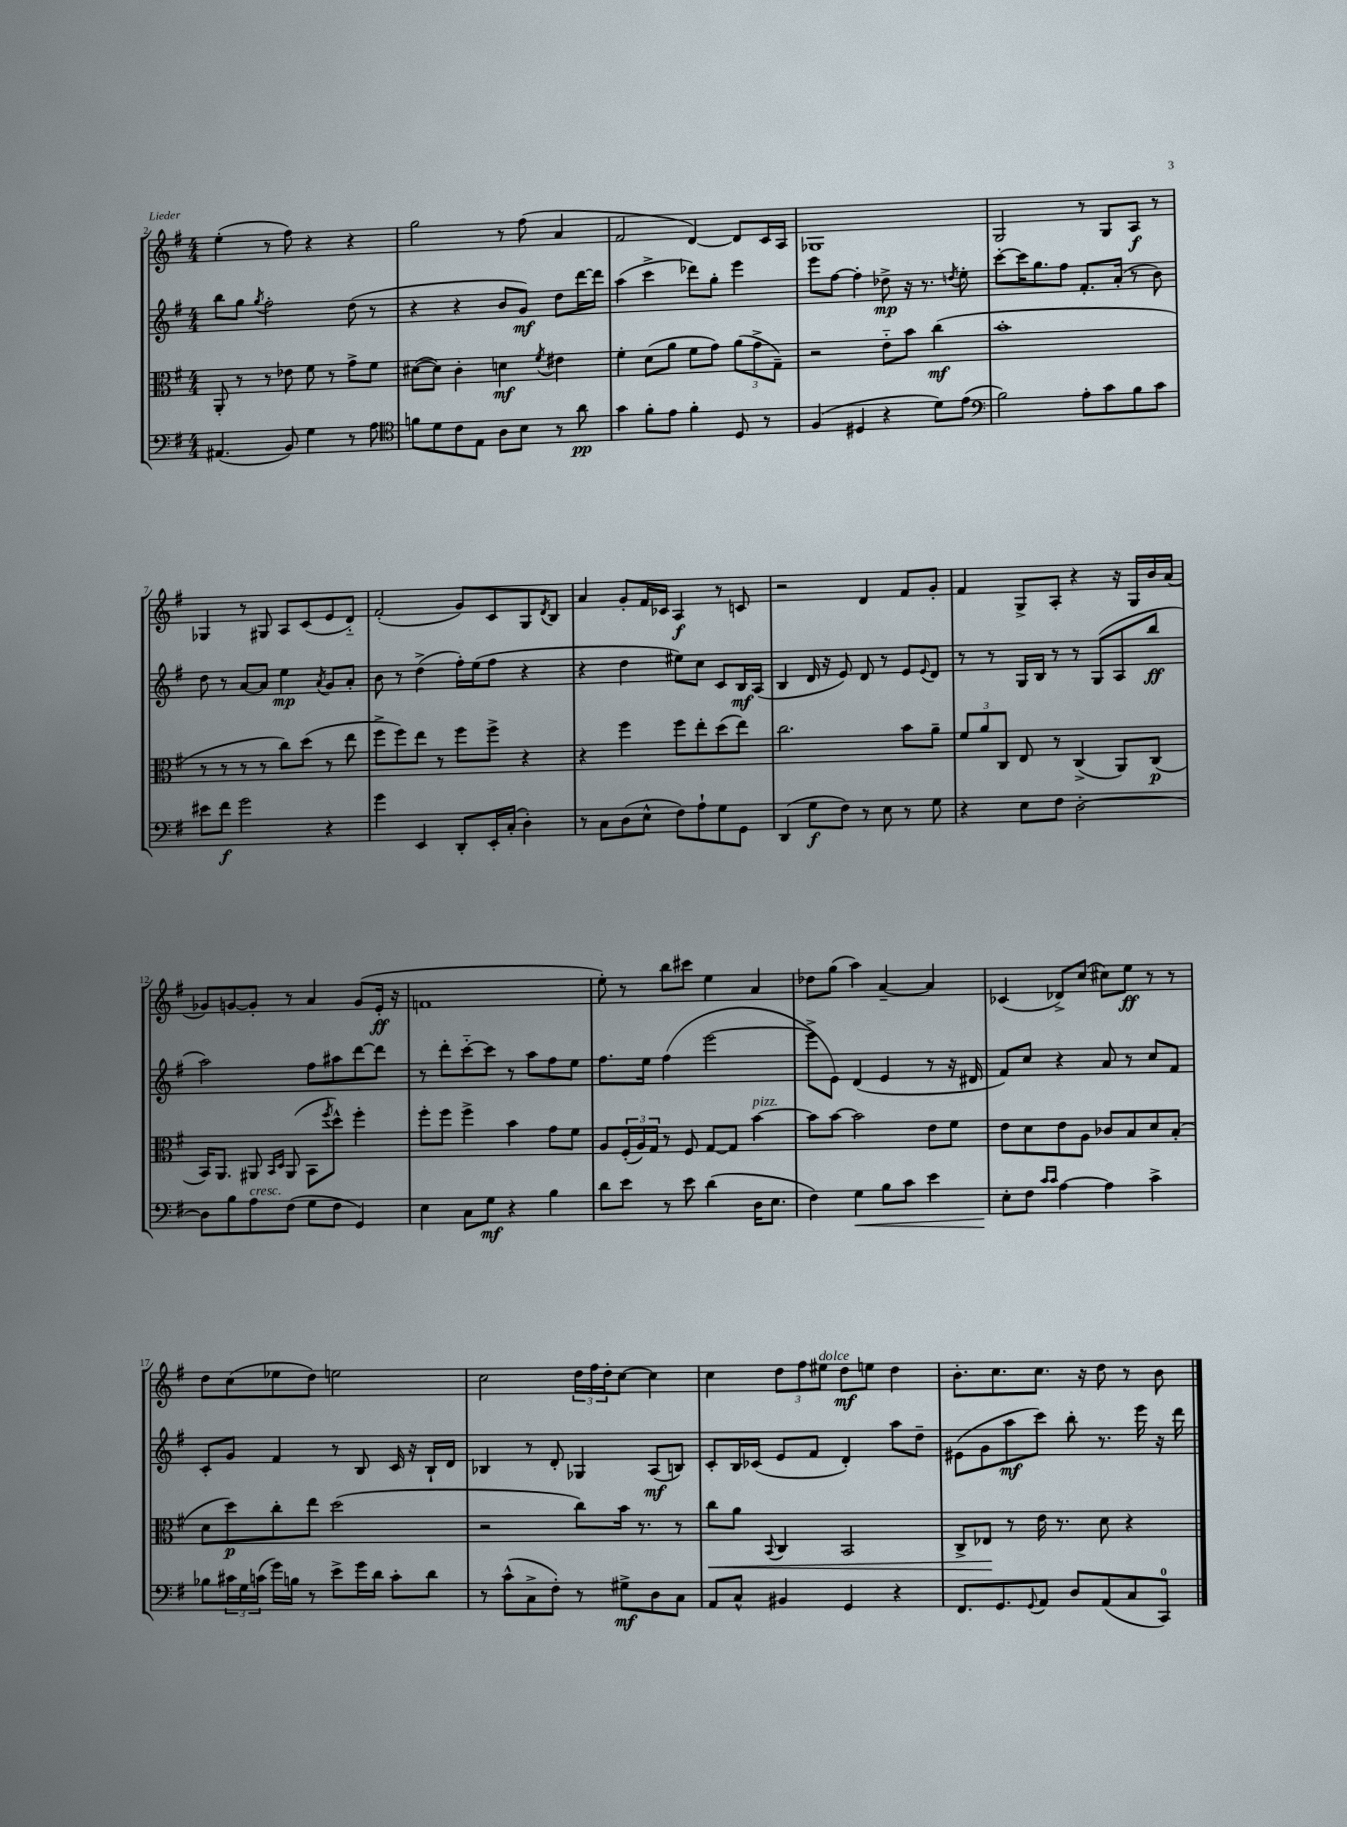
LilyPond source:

<<
\new StaffGroup <<
\new Staff = "s0" {
    \clef treble \key g \major \numericTimeSignature \time 4/4
    e''4-.( r8 fis''8) r4 r4 |
    g''2 r8 fis''8( a'4 |
    fis'2 d'4~) d'8 c'16 a16 |
    ges1 |
    g2 r8 g8 a8\f r8 |
    ges4 r8 gis8 a8 c'8( e'8 d'8-_) |
    fis'2-.( g'8) c'8 g8 \acciaccatura { d'8 } b8 |
    a'4 g'8-. fis'16 ces'16 a4\f r8 c'8 |
    r2 d'4 fis'8 g'8-. |
    fis'4 g8-> a8-. r4 r16 g16 b'16 a'16( |
    ges'8) g'8~ g'8-. r8 a'4 g'8( e'16-.\ff r16 |
    f'1 |
    e''8-.) r8 b''8 cis'''8 e''4 a'4 |
    des''8 g''8( a''4) a'4~-- a'4 |
    ces'4( des'8->) c''8( cis''8) e''8\ff r8 r8 |
    d''8 c''8( ees''8 d''8) e''2 |
    c''2 \tuplet 3/2 { d''16 fis''16 d''16-. } c''8~ c''4 |
    c''4 \tuplet 3/2 { d''8 fis''8 eis''8^\markup { \italic "dolce" } } d''8\mf e''8 d''4 |
    b'8.-. c''8. c''8. r16 d''8 r8 b'8 \bar "|." |
}
\new Staff = "s1" {
    \clef treble \key g \major \numericTimeSignature \time 4/4
    b''8 g''8 \acciaccatura { g''8 } fis''2-. d''8( r8 |
    r4 r4 b'8 g'8\mf) d''8 d'''16~ d'''16 |
    a''4( c'''4-> des'''8) g''8-. e'''4 |
    e'''8 fis''8~ fis''4-. des''8->\mp r16 r8. \acciaccatura { d''8 } e''8-. |
    c'''8~-. c'''16 g''8. fis''8 fis'8.-. a'16-.( r8 b'8) |
    d''8 r8 a'8~ a'8 e''4\mp \acciaccatura { a'8 } g'8 a'8-. |
    b'8 r8 d''4->( fis''16-.) e''16( fis''8 r4 |
    r4 d''4 eis''8) c''8 c'8 b16\mf a16( |
    b4 d'16 r16 e'8) d'8 r8 e'8 \appoggiatura { e'8 } d'8 |
    r8 r8 g16 b16 r8 r8 g8( a8 b''8\ff |
    a''2) fis''8 ais''8 d'''8~ d'''8 |
    r8 d'''8-. c'''8~-_ c'''8 r8 a''8 fis''8 e''8 |
    fis''8. e''16 fis''4( e'''2~ |
    e'''8-> e'8) d'4( e'4 r8 r16 dis'16 |
    fis'8) c''8 r4 a'8 r8 c''8 fis'8 |
    c'8-. g'8 fis'4 r8 b8 c'16 r16 b16-! d'16 |
    bes4 r8 d'8-. ges4 a8\mf( b8) |
    c'8-. b16 ces'16( e'8 fis'8 d'4-.) a''8 d''8-- |
    eis'8( g'8 a''8\mf c'''8) b''8-. r8. e'''16 r16 d'''16 \bar "|." |
}
\new Staff = "s2" {
    \clef alto \key g \major \numericTimeSignature \time 4/4
    a,8-. r8 r8 ees'8 fis'8 r8 g'8-> fis'8 |
    dis'8~( dis'8) c'4-. d'4\mf \acciaccatura { fis'8 } eis'4 |
    fis'4-. d'8( a'8 fis'8 g'8) \tuplet 3/2 { a'8( g'8-> g8--) } |
    r2 e'8-_ b'8 c''4\mf( |
    b'1-. |
    r8 r8 r8 r8 c''8) d''8( r8 e''8 |
    fis''8-> fis''8) e''8 r8 fis''8 fis''8-> r4 |
    r4 fis''4 fis''8 e''8-. d''8( e''8) |
    c''2. b'8 a'8-- |
    \tuplet 3/2 { fis'8 a'8 c8 } e8 r8 c4->( a,8) c8\p( |
    b,16) a,8. ais,8 \grace { b,16 d16 } ais,8( b,8 \acciaccatura { fis''8 } d''8-^) fis''4-. |
    fis''8-. fis''8 fis''4-> b'4 g'8 fis'8 |
    a8 \tuplet 3/2 { fis16-.( a16) g16 } r8 fis8 g8~ g8 b'4~^\markup { \italic "pizz." } |
    b'8 b'8~ b'2 e'8 fis'8 |
    e'8 d'8 e'8 a8 ces'8 b8 d'8 b8-.( |
    d'8 d''8\p) c''8-. e''8 d''2( |
    r2 c''8) b'16 r8. r8 |
    c''8\< a'8 \appoggiatura { b,8 } c4 b,2 |
    c8-> ees8\! r8 e'16 r8. d'8 r4 \bar "|." |
}
\new Staff = "s3" {
    \clef bass \key g \major \numericTimeSignature \time 4/4
    ais,4.( b,8) g4 r8 a8 |
    \clef tenor f'8 d'8 c'8 e8 a8 b8 r8 a'8\pp |
    g'4 fis'8-. e'8 fis'4-. d8 r8 |
    fis4( dis4 r4 d'8) e'8( |
    \clef bass b2) a8-. c'8 b8 c'8 |
    eis'8 fis'8\f g'2 r4 |
    g'4 e,4 d,8-. e,16-. c16-.( d4-.) |
    r8 c8 d8( e8-^ fis8) a8-! g8 g,8 |
    d,4( g8\f fis8) r8 e8 r8 g8 |
    r4 e8 fis8 d2~-. |
    d8 b8 a8^\markup { \italic "cresc." } fis8( g8 fis8 g,4) |
    e4 c8 g8\mf r4 b4 |
    d'8 e'8 r8 e'8 d'4( d16 e8. |
    fis4) g4\< b8 c'8 e'4 |
    e8-.\! fis8 \grace { c'16 c'16 } a4~ a4 c'4-> |
    bes8 \tuplet 3/2 { cis'16 g16 c'16( } g'16) b16 r8 e'8-> g'16 d'16 c'8-. d'8 |
    r8 c'8-^( c8-> fis8-.) r8 gis8->\mf d8 c8 |
    a,8 c8-^ bis,4 g,4 r4 |
    fis,8. g,8. \appoggiatura { g,8 } a,8 d8 a,8( c8 c,8-0) \bar "|." |
}
>>
>>
\layout { \context { \Score currentBarNumber = #2 } }
